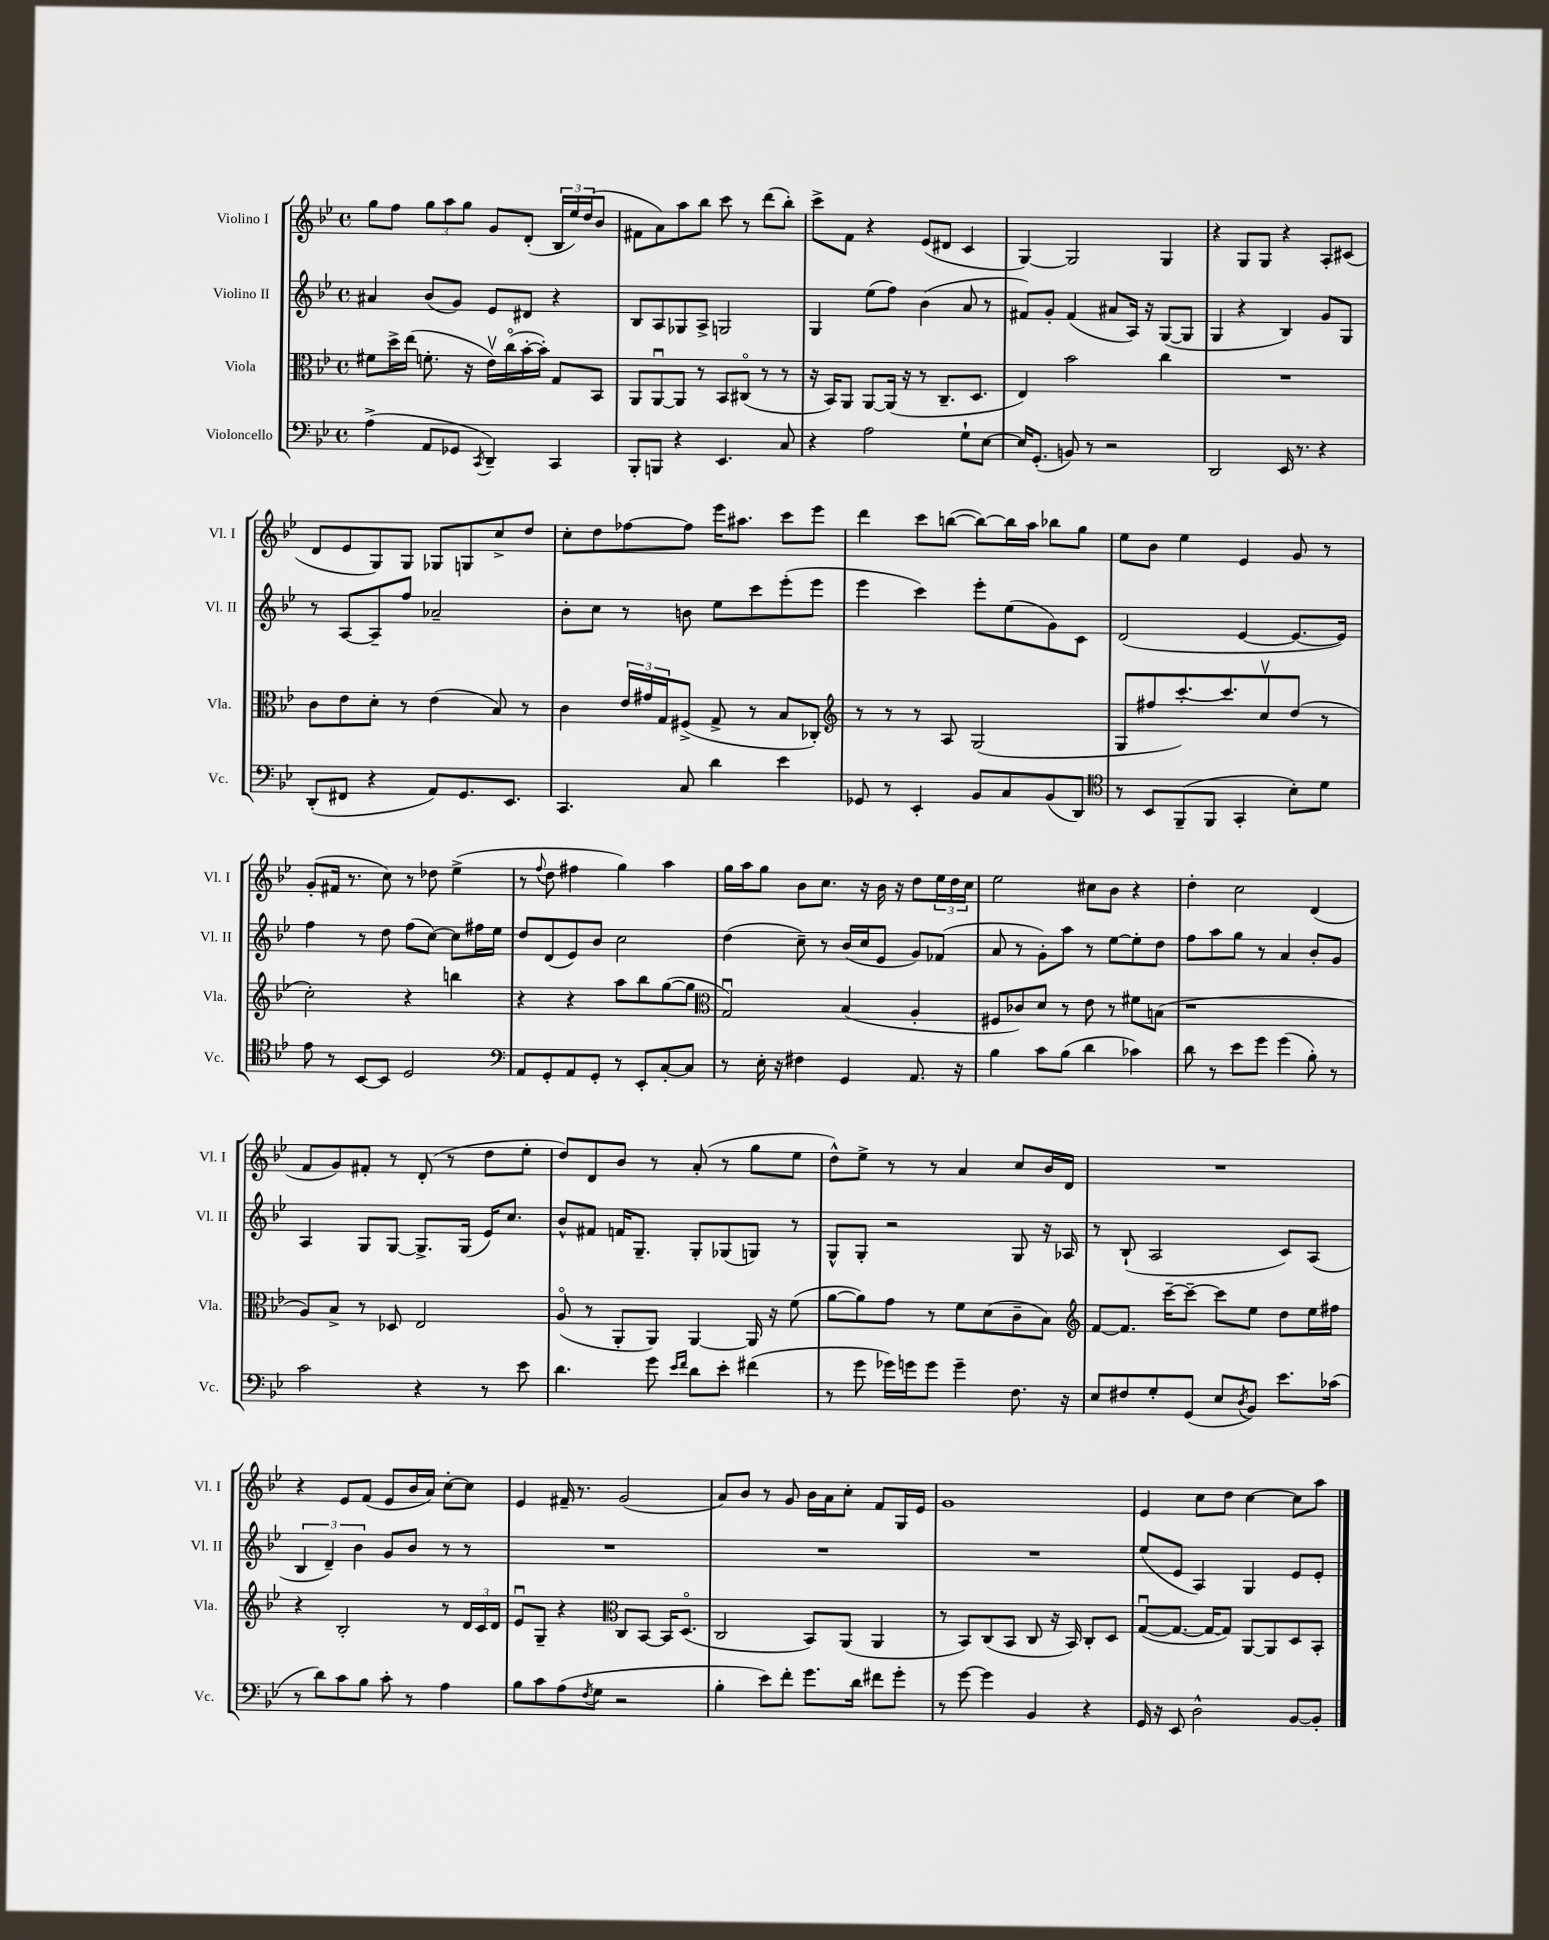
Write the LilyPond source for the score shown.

<<
\new StaffGroup <<
\new Staff = "s0" \with { instrumentName = "Violino I" shortInstrumentName = "Vl. I" } {
    \clef treble \key bes \major \defaultTimeSignature \time 4/4
    g''8 f''8 \tuplet 3/2 { g''8 a''8 g''8 } g'8 d'8-.( \tuplet 3/2 { bes16 ees''16) d''16( } bes'8 |
    fis'8 a'8) a''8 bes''8 c'''8 r8 d'''8( bes''8-.) |
    c'''8-> f'8 r4 ees'8( dis'8 c'4 |
    g4~) g2 g4 |
    r4 g8 g8 r4 a8-. cis'8( |
    d'8 ees'8 g8) g8 ges8 g8 c''8-> d''8 |
    c''8-. d''8 fes''8~ fes''8 ees'''16 ais''8. c'''8 ees'''8 |
    d'''4 c'''8 b''8~( b''8~) b''16 a''16 bes''8 g''8 |
    ees''8 bes'8 ees''4 ees'4 g'8 r8 |
    g'8-.( fis'16 r8. c''8) r8 des''8 ees''4->( |
    r8 \appoggiatura { f''8 } d''8 fis''4 g''4) a''4 |
    g''16 a''16 g''8 bes'8 c''8. r16 bes'16 r16 d''8 \tuplet 3/2 { ees''16 d''16 c''16 } |
    ees''2 cis''8 bes'8 r4 |
    d''4-. c''2 d'4( |
    f'8 g'8) fis'8-. r8 d'8-.( r8 d''8 ees''8-. |
    d''8) d'8 bes'8 r8 a'8-.( r8 g''8 ees''8 |
    d''8-^) ees''8-> r8 r8 a'4 c''8 bes'16 d'16 |
    R1 |
    r4 ees'8 f'8( ees'8 bes'16 a'16) c''8~-. c''8 |
    ees'4 fis'16-- r8. g'2( |
    a'8) bes'8 r8 g'8 bes'16 a'16 c''8-. f'8 g16 ees'16 |
    g'1 |
    ees'4 c''8 d''8 c''4~ c''8 a''8 \bar "|." |
}
\new Staff = "s1" \with { instrumentName = "Violino II" shortInstrumentName = "Vl. II" } {
    \clef treble \key bes \major \defaultTimeSignature \time 4/4
    ais'4 bes'8( g'8) ees'8 dis'8 r4 |
    bes8 a8 ges8 a8-> g2 |
    g4 ees''8( f''8) bes'4( a'8 r8 |
    fis'8) g'8-. fis'4( ais'8 a16) r16 g8~( g8 |
    g4 r4 bes4) g'8 g8 |
    r8 a8~ a8-- f''8 aes'2-- |
    bes'8-. c''8 r8 b'8 ees''8 c'''8 ees'''8-.( ees'''8 |
    ees'''4 c'''4) ees'''8-. ees''8( g'8) c'8 |
    d'2( ees'4~ ees'8.~ ees'16) |
    f''4 r8 d''8 f''8( c''8~) c''8 fis''16 ees''16 |
    d''8 d'8( ees'8) bes'8 c''2 |
    d''4( c''8--) r8 bes'16( c''16 ees'8 g'8) fes'8( |
    a'8 r8 g'8-.) a''8 r8 ees''8~ ees''8-. d''8 |
    f''8 a''8 g''8 r8 a'4 bes'8-. g'8 |
    a4 g8 g8~ g8.-> g16( ees'16) c''8. |
    bes'8-^ fis'8 f'16 g8.-- g8-. ges8( g8) r8 |
    g8-^ g8-. r2 g8 r16 aes16 |
    r8 bes8-!( a2 c'8) a8( |
    \tuplet 3/2 { bes4 d'4--) bes'4 } g'8 bes'8 r8 r8 |
    R1 |
    R1 |
    R1 |
    ees''8( ees'8 a4) g4 ees'8 ees'8-. \bar "|." |
}
\new Staff = "s2" \with { instrumentName = "Viola" shortInstrumentName = "Vla." } {
    \clef alto \key bes \major \defaultTimeSignature \time 4/4
    fis'8 d''16-> ees''16( f'8.-. r16 ees'16\upbow) c''16\flageolet( bes'16~-. bes'16-.) g8 bes,8 |
    a,8 a,8~\downbow a,8 r8 bes,8 cis8\flageolet( r8 r8 |
    r16 bes,16) a,8 a,8~ a,16( r16 r8 c8.-- d8. |
    ees4) bes'2 c''4 |
    R1 |
    c'8 ees'8 d'8-. r8 ees'4( bes8) r8 |
    c'4 \tuplet 3/2 { ees'16 gis'16 g16 } fis8->( g8-> r8 bes8 ces8-.) |
    \clef treble r8 r8 r8 a8 g2( |
    g8 fis''8 c'''8.~-.) c'''8. c''8\upbow d''8( r8 |
    c''2-.) r4 b''4 |
    r4 r4 a''8 bes''8 g''8~( g''8 |
    \clef alto g2\downbow) bes4( a4-. |
    fis8 ces'8) d'8 r8 ees'8 r8 fis'8 b8( |
    r1 |
    a8) bes8-> r8 des8 ees2 |
    a8\flageolet( r8 a,8-. a,8) a,4~ a,16 r16 f'8( |
    a'8~ a'8) g'8 r8 f'8 d'8( c'8-- bes8) |
    \clef treble f'8~ f'8. c'''16~-- c'''8~-- c'''8 ees''8 d''8 ees''16 fis''16 |
    r4 bes2-. r8 \tuplet 3/2 { d'16 c'16 d'16 } |
    ees'8\downbow g8-- r4 \clef alto c8 bes,8~ bes,16 d8.\flageolet( |
    c2 bes,8) a,8( a,4 |
    r8 bes,8) c8( bes,8 c8 r16 bes,16) c8-. d8 |
    g8~\downbow( g8.~ g16~ g8) a,8~ a,8 d8 bes,8-. \bar "|." |
}
\new Staff = "s3" \with { instrumentName = "Violoncello" shortInstrumentName = "Vc." } {
    \clef bass \key bes \major \defaultTimeSignature \time 4/4
    a4->( a,8 ges,8 \acciaccatura { c,8 } d,4--) c,4 |
    bes,,8-. b,,8 r4 ees,4. c8 |
    r4 a2 g8-! ees8~ |
    ees16 g,8.-.( b,8) r8 r2 |
    d,2 ees,16 r8. r4 |
    d,8-.( fis,8 r4 a,8) g,8. ees,8. |
    c,4. c8 d'4 ees'4 |
    ges,8 r8 ees,4-. bes,8 c8 bes,8( d,8) |
    \clef tenor r8 bes,8 f,8--( f,8 g,4-. bes8-.) d'8 |
    ees'8 r8 bes,8~ bes,8 d2 |
    \clef bass a,8 g,8-. a,8 g,8-. r8 ees,8-. c8~-. c8 |
    r8 ees16-. r16 fis4 g,4 a,8. r16 |
    bes4 c'8 bes8( d'4 ces'4) |
    d'8 r8 ees'8 g'8 g'4( bes8-.) r8 |
    c'2 r4 r8 ees'8 |
    d'4. g'8 \grace { ees'16 f'16 } d'8 ees'8-. fis'4( |
    r8 g'8 ges'16) g'16 g'8 g'4-- f8. r16 |
    ees8 fis8 g8-. g,8( ees8 \acciaccatura { d8 } bes,8) ees'8. ces'16( |
    r8 d'8) c'8 bes8 c'8-. r8 a4 |
    bes8 c'8 a8( \acciaccatura { f8 } g8 r2 |
    bes4-. ees'8) f'8-. g'8. d'16 fis'8 g'8-. |
    r8 g'8~ g'4 bes,4 r4 |
    g,16 r16 ees,8 d2-^ bes,8~ bes,8-. \bar "|." |
}
>>
>>
\layout { \context { \Score \remove "Bar_number_engraver" } }
